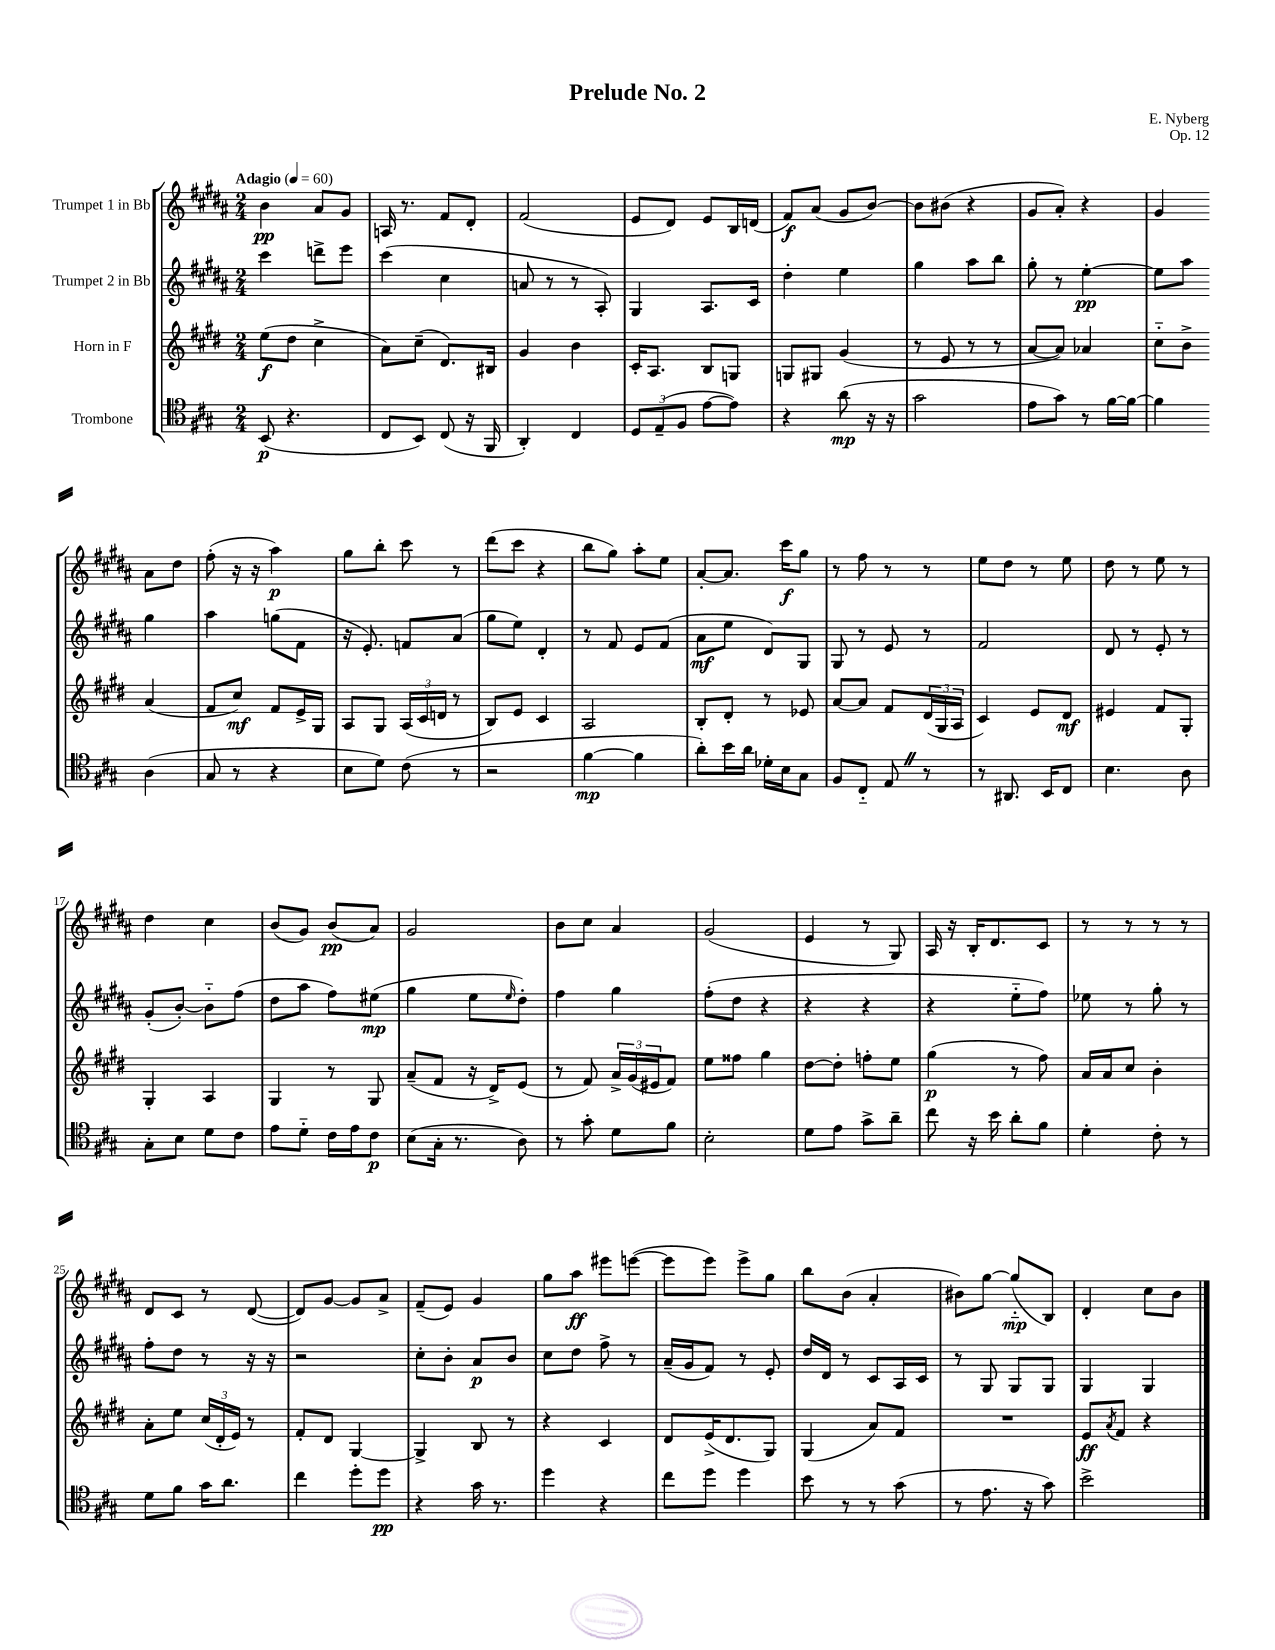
\header { title = "Prelude No. 2" composer = "E. Nyberg" opus = "Op. 12" }
<<
\new StaffGroup <<
\new Staff = "s0" \with { instrumentName = "Trumpet 1 in Bb" } {
    \clef treble \key b \major \numericTimeSignature \time 2/4 \tempo "Adagio" 4 = 60
    b'4\pp ais'8 gis'8 |
    a16 r8. fis'8 dis'8-. |
    fis'2( |
    e'8 dis'8) e'8 b16 d'16( |
    fis'8\f) ais'8( gis'8 b'8~) |
    b'8 bis'8( r4 |
    gis'8 ais'8-.) r4 |
    gis'4 ais'8 dis''8 |
    fis''8-.( r16 r16 ais''4\p) |
    gis''8 b''8-. cis'''8 r8 |
    dis'''8( cis'''8 r4 |
    b''8 gis''8) ais''8-. e''8 |
    ais'8~-. ais'8. cis'''16\f gis''8 |
    r8 fis''8 r8 r8 |
    e''8 dis''8 r8 e''8 |
    dis''8 r8 e''8 r8 |
    dis''4 cis''4 |
    b'8( gis'8) b'8\pp( ais'8) |
    gis'2 |
    b'8 cis''8 ais'4 |
    gis'2( |
    e'4 r8 gis8) |
    ais16 r16 b16-. dis'8. cis'8 |
    r8 r8 r8 r8 |
    dis'8 cis'8 r8 dis'8~( |
    dis'8) gis'8~ gis'8 ais'8-> |
    fis'8--( e'8) gis'4 |
    gis''8 ais''8\ff eis'''8 e'''8~( |
    e'''8 e'''8) e'''8-> gis''8 |
    b''8 b'8( ais'4-. |
    bis'8) gis''8~ gis''8-_\mp( b8) |
    dis'4-. cis''8 b'8 \bar "|." |
}
\new Staff = "s1" \with { instrumentName = "Trumpet 2 in Bb" } {
    \clef treble \key b \major \numericTimeSignature \time 2/4
    cis'''4 d'''8-> e'''8 |
    cis'''4( cis''4 |
    a'8 r8 r8 ais8-.) |
    gis4 ais8. cis'16 |
    dis''4-. e''4 |
    gis''4 ais''8 b''8 |
    gis''8-. r8 e''4~-.\pp |
    e''8 ais''8 gis''4 |
    ais''4 g''8( fis'8 |
    r16 e'8.-.) f'8 ais'8( |
    gis''8 e''8) dis'4-. |
    r8 fis'8 e'8 fis'8( |
    ais'8\mf e''8 dis'8) gis8 |
    gis8 r8 e'8 r8 |
    fis'2 |
    dis'8 r8 e'8-. r8 |
    gis'8-.( b'8~-.) b'8-_ fis''8( |
    dis''8 ais''8 fis''8) eis''8\mp( |
    gis''4 e''8 \grace { e''16 } dis''8-.) |
    fis''4 gis''4 |
    fis''8-.( dis''8 r4 |
    r4 r4 |
    r4 e''8-_ fis''8) |
    ees''8 r8 gis''8-. r8 |
    fis''8-. dis''8 r8 r16 r16 |
    r2 |
    cis''8-. b'8-. ais'8\p b'8 |
    cis''8 dis''8 fis''8-> r8 |
    ais'16--( gis'16 fis'8) r8 e'8-. |
    dis''16 dis'16 r8 cis'8 ais16 cis'16 |
    r8 gis8 gis8 gis8 |
    gis4 gis4 \bar "|." |
}
\new Staff = "s2" \with { instrumentName = "Horn in F" } {
    \clef treble \key e \major \numericTimeSignature \time 2/4
    e''8\f( dis''8 cis''4-> |
    a'8) cis''8--( dis'8.) bis16 |
    gis'4 b'4 |
    cis'16-. a8. b8 g8 |
    g8 gis8 gis'4( |
    r8 e'8 r8 r8 |
    a'8~ a'8) aes'4 |
    cis''8-_ b'8-> a'4( |
    fis'8 cis''8\mf) fis'8 e'16-> gis16 |
    a8 gis8 \tuplet 3/2 { a16( cis'16 d'16 } r8 |
    b8) e'8 cis'4 |
    a2 |
    b8-. dis'8-. r8 ees'8 |
    a'8~ a'8 fis'8 \tuplet 3/2 { dis'16( gis16 a16 } |
    cis'4) e'8 dis'8\mf |
    eis'4 fis'8 gis8-. |
    gis4-. a4 |
    gis4 r8 gis8 |
    a'8--( fis'8 r16 dis'16->) e'8( |
    r8 fis'8) \tuplet 3/2 { a'16-> gis'16( eis'16 } fis'8) |
    e''8 fisis''8 gis''4 |
    dis''8~ dis''8-. f''8-. e''8 |
    gis''4\p( r8 fis''8) |
    a'16 a'16 cis''8 b'4-. |
    a'8-. e''8 \tuplet 3/2 { cis''16( dis'16-. e'16) } r8 |
    fis'8-. dis'8 gis4~ |
    gis4-> b8 r8 |
    r4 cis'4 |
    dis'8 e'16->( dis'8. gis8) |
    gis4( a'8) fis'8 |
    R2 |
    e'8\ff \acciaccatura { a'8 } fis'8 r4 \bar "|." |
}
\new Staff = "s3" \with { instrumentName = "Trombone" } {
    \clef tenor \key a \major \numericTimeSignature \time 2/4
    b,8\p( r4. |
    cis8 b,8) cis8( r16 fis,16 |
    a,4-.) cis4 |
    \tuplet 3/2 { d8 e8--( fis8 } e'8~ e'8) |
    r4 a'8\mp( r16 r16 |
    gis'2 |
    e'8 gis'8) r8 fis'16~ fis'16~ |
    fis'4 a4( |
    gis8 r8 r4 |
    b8 d'8) cis'8( r8 |
    r2 |
    fis'4~\mp fis'4 |
    a'8-.) b'16 a'16 des'16-. b16 gis8 |
    fis8 cis8-_ e8 \once \override BreathingSign.text = \markup { \musicglyph "scripts.caesura.straight" } \breathe r8 |
    r8 ais,8. b,16 cis8 |
    b4. a8 |
    gis8-. b8 d'8 cis'8 |
    e'8 d'8-_ cis'16 e'16 cis'8\p |
    b8( gis16-. r8. a8) |
    r8 gis'8-. d'8 fis'8 |
    b2-. |
    d'8 e'8 gis'8-> a'8-- |
    cis''8 r16 b'16 a'8-. fis'8 |
    d'4-. cis'8-. r8 |
    d'8 fis'8 gis'16 a'8. |
    cis''4 d''8-. d''8\pp |
    r4 gis'16 r8. |
    d''4 r4 |
    cis''8 d''8 d''4 |
    b'8 r8 r8 gis'8( |
    r8 e'8. r16 gis'8) |
    b'2-> \bar "|." |
}
>>
>>
